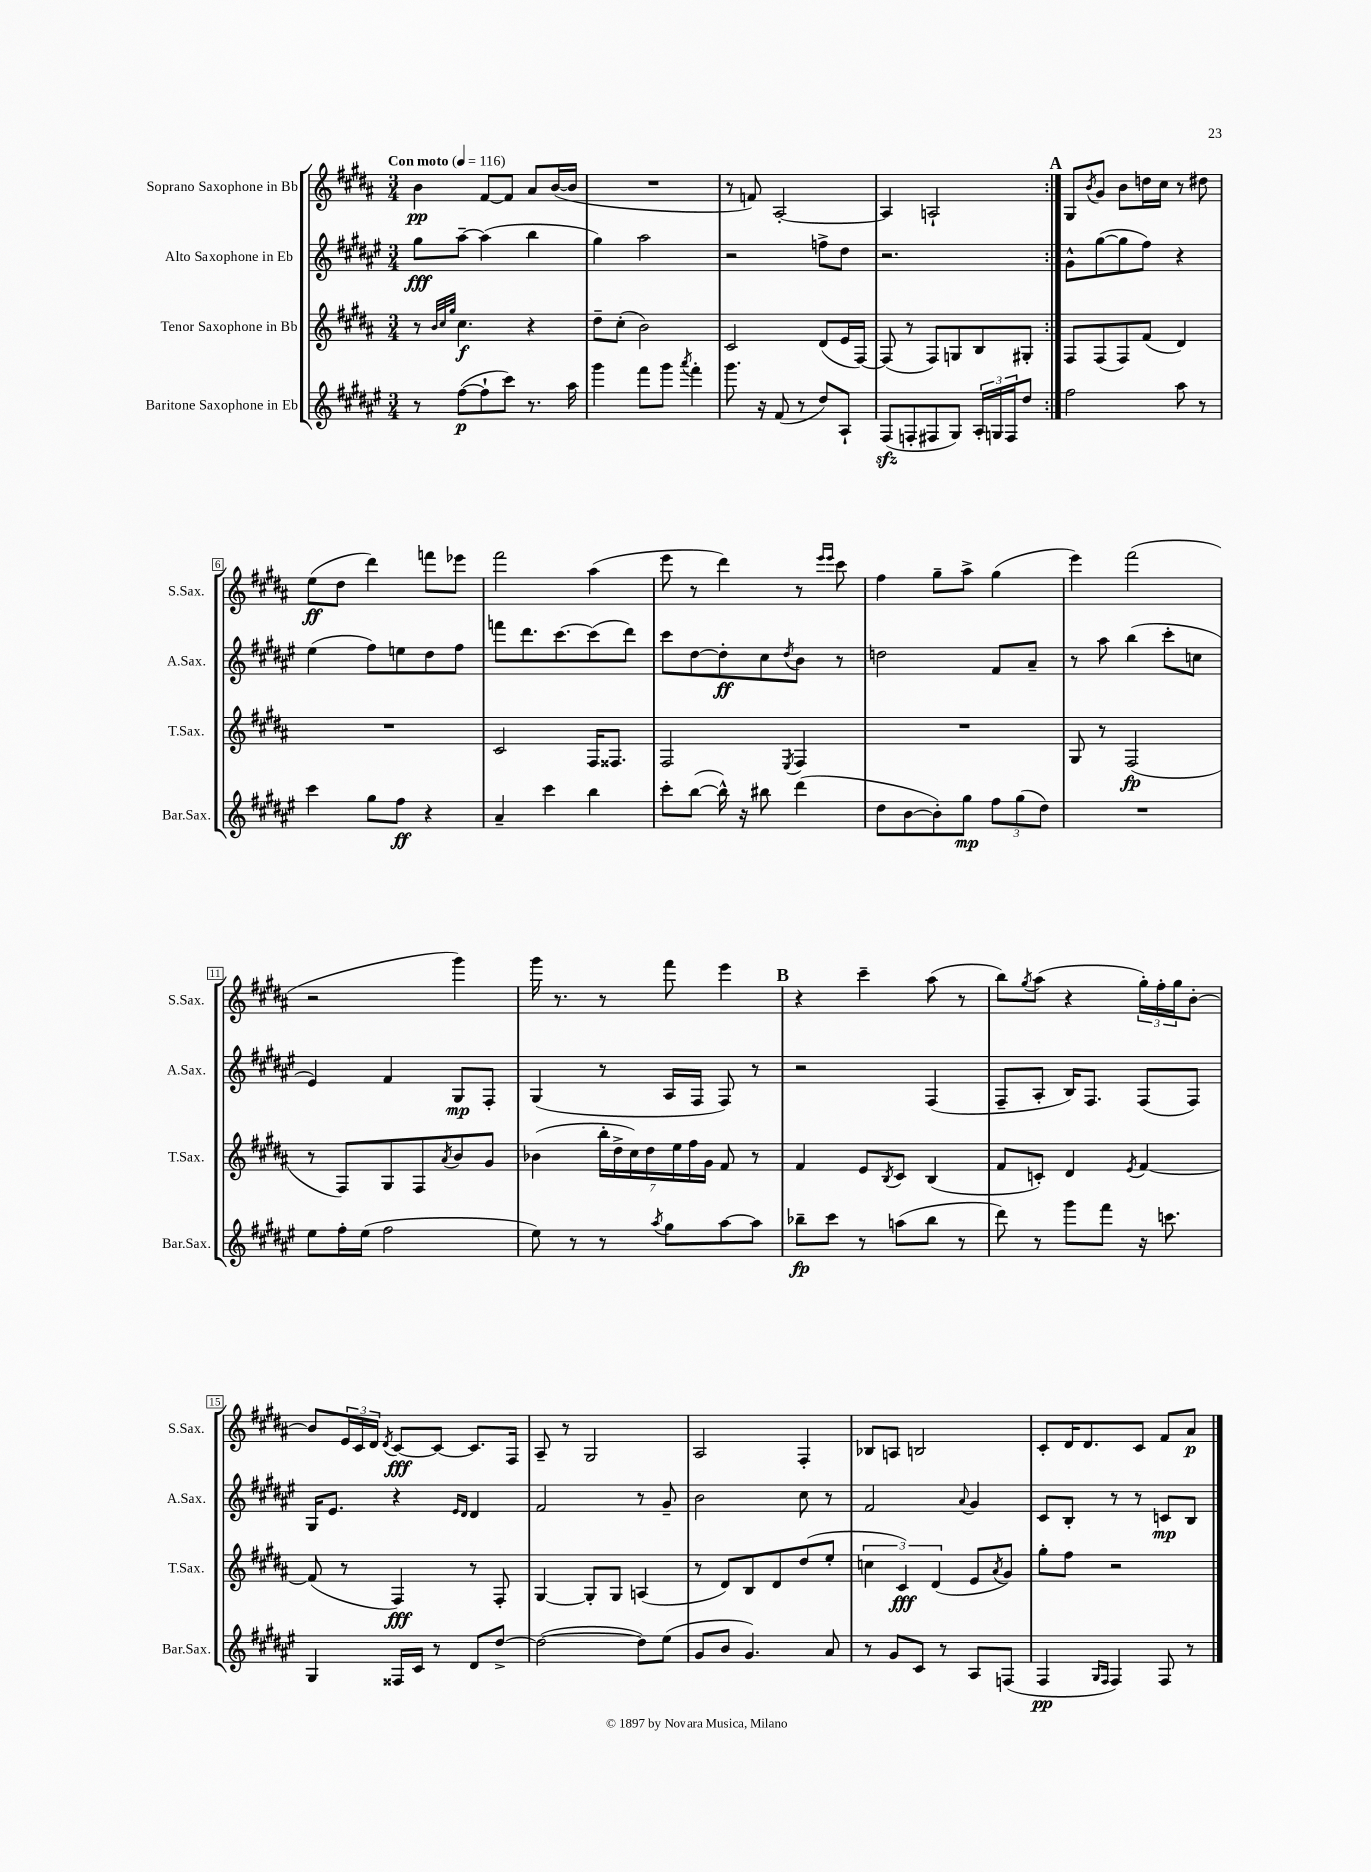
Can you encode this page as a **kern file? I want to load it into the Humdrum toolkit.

**kern	**kern	**kern	**kern
*staff4	*staff3	*staff2	*staff1
*clefG2	*clefG2	*clefG2	*clefG2
*k[f#c#g#d#a#e#]	*k[f#c#g#d#a#]	*k[f#c#g#d#a#e#]	*k[f#c#g#d#a#]
*M3/4	*M3/4	*M3/4	*M3/4
*MM116	*MM116	*MM116	*MM116
8r	8r	8gg#\L	4b\
.	32qqb/LLL	.	.
.	32qqcc#/	.	.
.	32qqgg#/JJJ	.	.
([8ff#\L	4.cc#\	[8aa#~\J	.
8ff#`\]	.	(4aa#\]	[8f#/L
8ccc#\J)	.	.	8f#/]J
8.r	4r	4bb\	8a#/L
.	.	.	([16b/L
16aa#\	.	.	16b/]JJ
=	=	=	=
4ggg#\	8dd#~\L	4gg#\)	2.r
.	(8cc#'\J	.	.
8fff#\L	2b\)	2aa#\	.
8ggg#\J	.	.	.
8qaaa#/	.	.	.
4fff#'\	.	.	.
=	=	=	=
8.ggg#\	2c#/	2r	8r
.	.	.	8f/)
16r	.	.	.
(8f#/	.	.	[2A#'/
8r	.	.	.
8dd#/L)	(8d#/L	8ff^\L	.
8A#`/J	16e/L	8dd#\J	.
.	[16F#/JJ)	.	.
=	=	=	=
(8F#/L	(8F#/]	2.r	4A#/]
8F'/	8r	.	.
8F#/	8F#/L)	.	2A`/
8G#/J)	8G/	.	.
24A#'/LL	8B/	.	.
24G/	.	.	.
24F#/J	.	.	.
8dd#/J	8G#'/J	.	.
=:|!	=:|!	=:|!	=:|!
2ff#\	8F#/L	8g#^^\L	8G#/L
.	.	.	8qb/
.	(8F#/	([8gg#\	8g#/J
.	8F#/)	8gg#\]	8b\L
.	(8f#/J	8ff#\J)	16dd\L
.	.	.	16cc#\JJ
8aa#\	4d#/)	4r	8r
8r	.	.	8dd#\
=	=	=	=
4ccc#\	2.r	(4ee#\	(8ee\L
.	.	.	8dd#\J
8gg#\L	.	8ff#\L)	4ddd#\)
8ff#\J	.	8ee\	.
4r	.	8dd#\	8fff\L
.	.	8ff#\J	8eee-\J
=	=	=	=
4a#~/	2c#/	8fff\L	2fff#\
.	.	8.ddd#\	.
4ccc#\	.	.	.
.	.	[8.ccc#\	.
4bb\	16F#/LK	(8ccc#\]	(4aa#\
.	8.F##/J	.	.
.	.	8ddd#\J)	.
=	=	=	=
8ccc#'\L	2F#/	8ccc#\L	8eee\
([8bb\J	.	[8dd#\	8r
16bb^^\])	.	8dd#'\]	4ddd#\)
16r	.	.	.
8bb#\	.	8cc#\	.
.	8qE/	8qdd#/	.
(4ddd#\	4F#/	8b\J	8r
.	.	.	16qqeee/LL
.	.	.	16qqeee/JJ
.	.	8r	8ccc#\
=	=	=	=
8dd#\L	2.r	2dd\	4ff#\
[8b\	.	.	.
8b'\])	.	.	8gg#~\L
8gg#\J	.	.	8aa#^\J
12ff#\L	.	8f#/L	(4gg#\
(12gg#\	.	.	.
.	.	8a#~/J	.
12dd#\J)	.	.	.
=	=	=	=
2.r	8G#/	8r	4eee\)
.	8r	8aa#\	.
.	(2F#/	(4bb\	(2fff#\
.	.	8ccc#'\L	.
.	.	8cc\J	.
=	=	=	=
8ee#\L	8r	4e#/)	2r
16ff#'\L	8F#/L)	.	.
(16ee#\JJ	.	.	.
2ff#\	8G#/	4f#/	.
.	8F#/	.	.
.	8qa#/	.	.
.	8b/	8G#/L	4ggg#\)
.	8g#/J	8F#'/J	.
=	=	=	=
8ee#\)	(4b-\	(4G#/	16ggg#\
.	.	.	8.r
8r	.	.	.
8r	28bb'\LL	8r	8r
.	28dd#^\	.	.
.	28cc#\)	.	.
.	28dd#\	.	.
8qaa#/	.	.	.
8gg#\L	.	16A#/LL	8fff#\
.	28ee\	.	.
.	28ff#\	.	.
.	.	16F#/JJ	.
.	28g#\JJ	.	.
[8aa#\	8f#/	8F#/)	4eee\
8aa#\]J	8r	8r	.
=	=	=	=
8bb-~\L	4f#/	2r	4r
8ccc#\J	.	.	.
8r	8e/L	.	4ccc#~\
.	8qB/	.	.
(8aa\L	8c#/J	.	.
8bb-\J	(4B/	(4F#/	(8aa#\
8r	.	.	8r
=	=	=	=
8ddd#\)	8f#/L	8F#~/L	8bb\L)
.	.	.	8qgg#/
8r	8c'/J)	8A#'/J	(8aa#\J
8ggg#\L	4d#/	16B/LK)	4r
.	.	8.F#/J	.
8fff#\J	.	.	.
.	8qe/	.	.
16r	[4f#/	(8F#/L	24gg#'\LL)
.	.	.	24ff#'\
8.ccc\	.	.	.
.	.	.	24gg#\J
.	.	8F#/J)	[8b'\J
=	=	=	=
4G#/	(8f#/]	16G#/LK	8b/]L
.	.	8.e#/J	.
.	8r	.	24e/L
.	.	.	24c#/
.	.	.	24d#/JJ
.	.	.	8qd#/
16F##/LL	4F#/)	4r	[8c#/L
16c#/JJ	.	.	.
8r	.	.	8c#/_J
.	.	16qqe#/LL	.
.	.	16qqd#/JJ	.
8d#/L	8r	4d#/	8.c#/]L
[8dd#^/J	8F#'/	.	.
.	.	.	16F#/Jk
=	=	=	=
(2dd#\_	[4G#/	2f#/	8A#~/
.	.	.	8r
.	8G#'/]L	.	2G#/
.	8G#/J	.	.
8dd#\]L)	(4A/	8r	.
(8ee#\J	.	8g#~/	.
=	=	=	=
8g#/L	8r	2b\	2A#/
8b/J	8d#/L)	.	.
4.g#/)	8B/	.	.
.	8d#/	.	.
.	(8dd#/	8cc#\	4F#'/
8a#/	8ee'/J	8r	.
=	=	=	=
8r	6cc\	2f#/	8B-/L
8g#/L	.	.	8A/J
.	6c#/)	.	.
8c#/J	.	.	2B/
.	(6d#/	.	.
8r	.	.	.
.	.	8qqa#/	.
8A#/L	8e/L	4g#/	.
.	8qa#/	.	.
(8F/J	8g#/J)	.	.
=	=	=	=
4F#/	8gg#'\L	8c#/L	8c#'/L
.	8ff#\J	8B'/J	16d#/K
.	.	.	8.d#/
16qqG#/LL	.	.	.
16qqF#/JJ	.	.	.
4F#/)	2r	8r	.
.	.	8r	8c#/J
8F#/	.	8c/L	8f#/L
8r	.	8B/J	8a#/J
==	==	==	==
*-	*-	*-	*-
